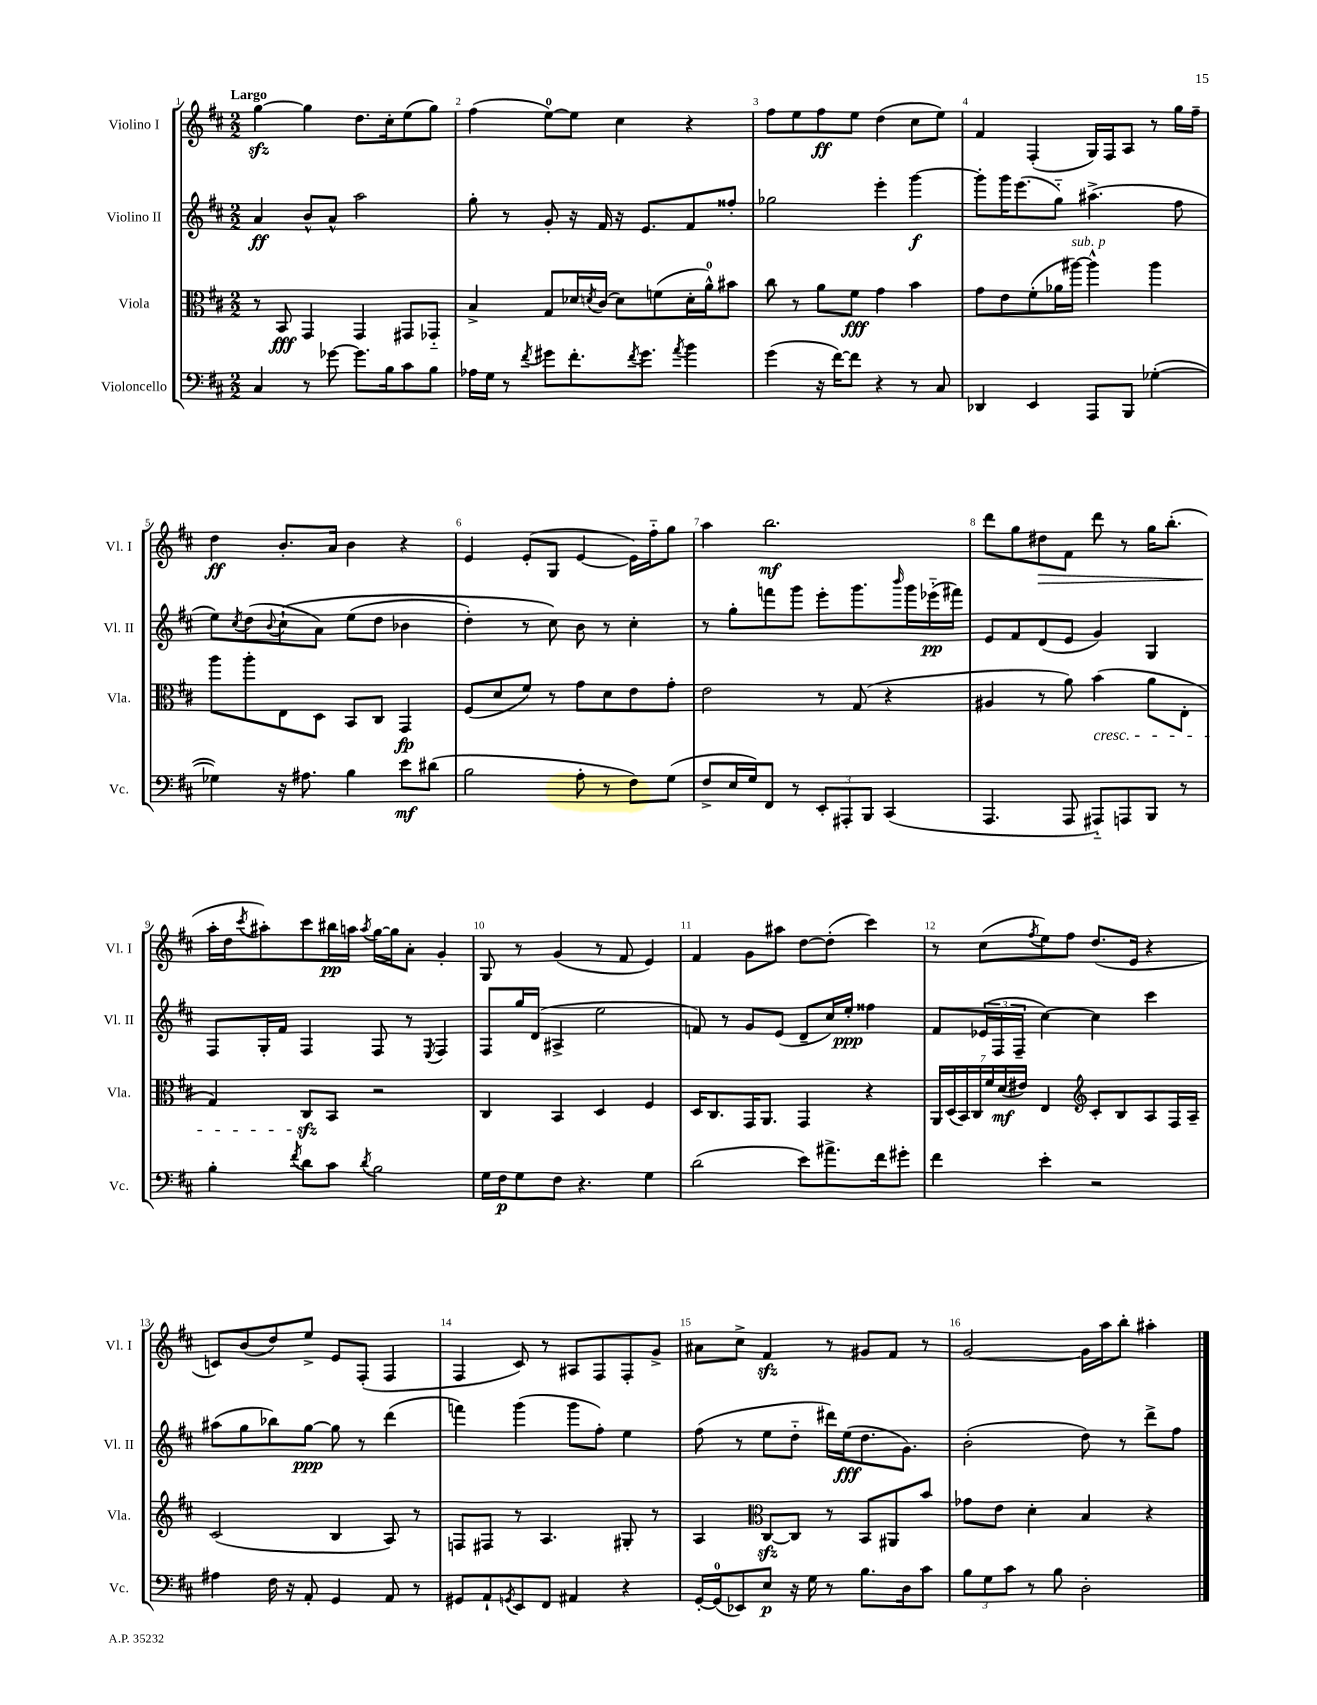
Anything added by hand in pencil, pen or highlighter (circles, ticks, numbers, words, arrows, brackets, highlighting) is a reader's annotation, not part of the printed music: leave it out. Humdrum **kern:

**kern	**kern	**kern	**kern
*staff4	*staff3	*staff2	*staff1
*clefF4	*clefC3	*clefG2	*clefG2
*k[f#c#]	*k[f#c#]	*k[f#c#]	*k[f#c#]
*M2/2	*M2/2	*M2/2	*M2/2
4C#/	8r	4a/	[4gg\
.	8BB/	.	.
8r	4GG/	8b^^/L	4gg\]
[8g-\	.	8a^^/J	.
8.g-\]L	4GG/	2aa\	8.dd\L
16B\k	.	.	16cc#'\k
8c#\	8GG#/L	.	(8ee\
8B\J	8GG-'~/J	.	8gg\J)
=	=	=	=
16A-\LL	4B^/	8gg'\	(4ff#\
16G\JJ	.	.	.
8r	.	8r	.
8qf#/	.	.	.
8g#\L	8G/L	8g'/	[8ee\L)
8.f#'\	16d-/L	16r	8ee\]J
.	8qd/	.	.
.	(16c#/JJ	16f#/	.
.	8d\L)	16r	4cc#\
8qf#/	.	.	.
8.g#\J	.	8.e/L	.
.	(8f\	.	.
8qa/	.	.	.
4b\	16d'\L	8f#/	4r
.	16a^^\J)	.	.
.	8b#\J	8ff##'/J	.
=	=	=	=
(4g\	8cc#\	2gg-\	8ff#\L
.	8r	.	8ee\
16r	8a\L	.	8ff#\
[16f#\LK)	.	.	.
8f#\]J	8f#\J	.	8ee\J
4r	4g\	4eee'\	(4dd\
8r	4b\	[4ggg\	8cc#\L
8C#/	.	.	8ee\J)
=	=	=	=
4DD-/	8g\L	8ggg'\]L	4f#/
.	8e\	16ggg\K	.
.	.	(8.eee\	.
4EE/	(8f#'\	.	(4F#'/
.	16a-\L	8gg'~\J)	.
.	[16aa#\JJ)	.	.
8AAA/L	4aa#^^\]	(4.aa#^\	16G/LL)
.	.	.	16F#/J
8BBB/J	.	.	8A/J
([4G-'\	4aa#\	.	8r
.	.	8ff#\	16gg\LL
.	.	.	16ff#~\JJ
=	=	=	=
4G-\])	8aa\L	8ee\L)	4dd\
.	.	8qcc#/	.
.	8aa'\	(8dd\	.
.	.	8qqb/	.
16r	8E\	&(8cc#`\	8.b'/L
8.A#\	.	.	.
.	8D\J	8a\J)	.
.	.	.	16a/Jk
4B\	8BB/L	(8ee\L	4b\
.	8C#/J	8dd\J	.
8e\L	4GG/	4b-\	4r
(8d#\J	.	.	.
=	=	=	=
2B\	(8F#/L	4dd'\)	4e/
.	8d/	.	.
.	8f#/J)	8r	(8e'/L
.	8r	8cc#\&)	8G/J
8A'\	8g\L	8b\	[4e/
8r	8d\	8r	.
8F#\L)	8e\	4cc#'\	16e\]LL)
.	.	.	16ff#'~\J
(8G\J	8g'\J	.	8gg\J
=	=	=	=
8F#^/L	2e\	8r	4aa\
16E/L	.	8gg'\L	.
16G/J)	.	.	.
8FF#/J	.	8fff\	2.bb\
8r	.	8ggg\J	.
12EE'/L	8r	8eee'\L	.
12AAA#'/	.	.	.
.	(8G/	8.ggg\	.
12BBB/J	.	.	.
(4CC#/	4r	.	.
.	.	16qqbbb/	.
.	.	16ggg\L	.
.	.	(16eee-'~\	.
.	.	16fff#\JJ)	.
=	=	=	=
4.AAA/	4A#/	8e/L	8ddd\L
.	.	8f#/	8gg\
.	8r	(8d/	8dd#\
8AAA/	8a\)	8e/J	8f#\J
8AAA#'~/L)	(4b\	4g/)	8ddd\
8AAA/	.	.	8r
8BBB/J	8a\L	4G/	16gg\LK
.	.	.	(8.bb'\J
8r	8E'\J	.	.
=	=	=	=
4B'\	4G/)	8F#/L	16aa'\LL
.	.	.	16dd\J
.	.	.	8qccc#/
.	.	16G'/L	8aa#'\)
.	.	16f#/JJ	.
8qf#/	.	.	.
8d\L	8C#/L	4F#/	8ccc#\
8c#\J	8BB/J	.	16bb#\L
.	.	.	16aa\JJ
8qd/	.	.	8qaa/
2B\	2r	8F#/	[16gg\LL
.	.	.	16gg\]J
.	.	8r	8a'\J
.	.	8qE/	.
.	.	4F#/	4g'/
=	=	=	=
16G\LL	4C#/	8F#/L	8G/
16F#\J	.	.	.
8G\	.	16gg/L	8r
.	.	(16d/JJ	.
8F#\J	4BB/	4A#^/	(4g/
4.r	.	.	.
.	4D/	2ee\	8r
.	.	.	8f#/
4G\	4F#/	.	4e/)
=	=	=	=
(2d\	16D/LK	8f/)	4f#/
.	8.C#/	.	.
.	.	8r	.
.	16GG/K	8g/L	8g\L
.	8.AA/J	.	.
.	.	(8e/J	8aa#\J
8e\L)	4GG/	8d~/L	[8dd\L
8.a#^\	.	16cc#/L)	(8dd'\]J
.	.	16ee'/JJ	.
.	4r	4ff##\	4ccc#\)
16f#\k	.	.	.
8g#'\J	.	.	.
=	=	=	=
4f#\	28AA/LL	8f#/L	8r
.	(28D/	.	.
.	28BB/)	.	.
.	28C#/	.	.
.	.	(24e-/L	(8cc#\L
.	28f#/	.	.
.	.	24F#/	.
.	(28d/	.	.
.	.	24F#~/JJ	.
.	28e#/JJ)	.	.
.	.	.	8qff#/
4e'\	4E/	[4cc#\)	8ee\)
.	.	.	8ff#\J
*	*clefG2	*	*
2r	8c#'/L	4cc#\]	(8.dd/L
.	8B/	.	.
.	.	.	16e/Jk
.	8A/	4ccc#\	4r
.	16F#/L	.	.
.	16A~/JJ	.	.
=	=	=	=
4A#\	(2c#/	(8aa#\L	8c/L)
.	.	8gg\	(8b/
16F#\	.	8bb-\)	8dd/)
16r	.	.	.
8AA'/	.	[8gg\J	8ee^/J
4GG/	4B/	8gg\]	8e/L
.	.	8r	(8F#'/J
8AA/	8A/)	(4ddd\	4F#/
8r	8r	.	.
=	=	=	=
8GG#/L	8F/L	4fff\)	4F#/
8AA`/	8F#/J	.	.
8qGG/	.	.	.
8EE/	8r	(4ggg\	8c#/)
8FF#/J	4.A/	.	8r
4AA#/	.	8ggg\L	8A#/L
.	.	8ff#'\J)	8F#/
4r	8G#'/	4ee\	8F#'/
.	8r	.	8g^/J
=	=	=	=
[16GG'/LL	4A/	(8ff#\	8a#\L
(16GG/]J	.	.	.
8EE-/)	.	8r	8cc#^\J
*	*clefC3	*	*
8E/J	[8C#/L	8ee\L	4f#/
16r	8C#/]J	8dd'~\J	.
16G\	.	.	.
8r	8r	16ddd#\LL)	8r
.	.	(16ee\J	.
8.B\L	8BB/L	8.dd\	8g#/L
.	8AA#/	.	8f#/J
16D\k	.	8.g\J)	.
8c#\J	8b/J	.	8r
=	=	=	=
12B\L	8g-\L	(2b'\	[2g/
12G\	.	.	.
.	8e\J	.	.
12c#\J	.	.	.
8r	4d'\	.	.
8B\	.	.	.
2D'\	4B/	8dd\)	16g\]LL
.	.	.	16aa\J
.	.	8r	8bb'\J
.	4r	8ddd^\L	4aa#'\
.	.	8ff#\J	.
==	==	==	==
*-	*-	*-	*-
